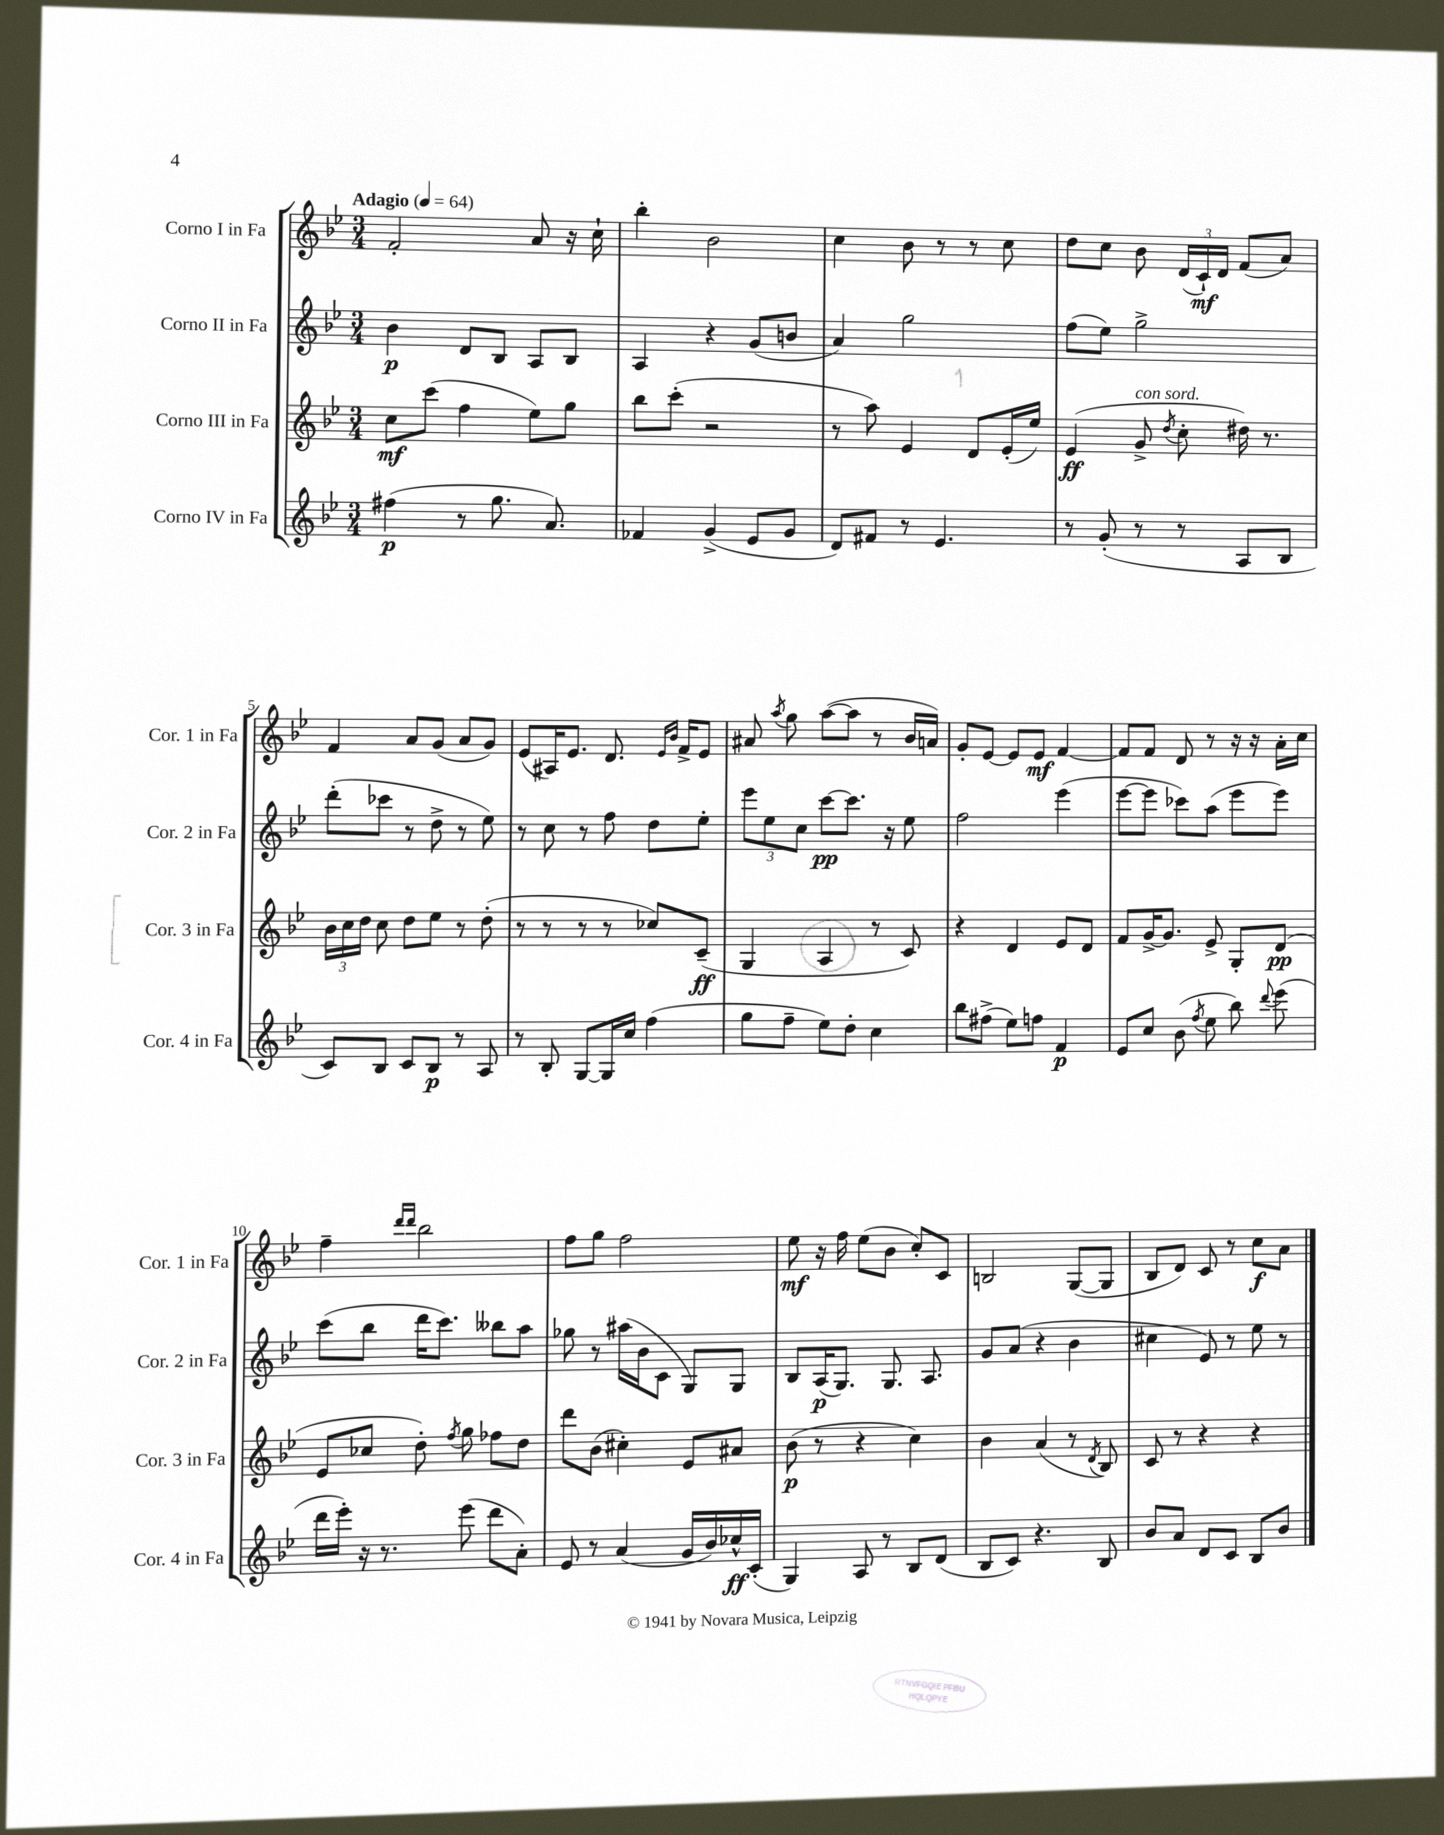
<<
\new StaffGroup <<
\new Staff = "s0" \with { instrumentName = "Corno I in Fa" shortInstrumentName = "Cor. 1 in Fa" } {
    \clef treble \key bes \major \numericTimeSignature \time 3/4 \tempo "Adagio" 4 = 64
    \autoBeamOff f'2-. a'8 r16 c''16-! |
    bes''4-. bes'2 |
    c''4 bes'8 r8 r8 c''8 |
    d''8[ c''8] bes'8 \tuplet 3/2 { d'16[( c'16-!\mf) d'16] } f'8[( a'8]) |
    f'4 a'8[ g'8]( a'8[ g'8]) |
    ees'8[( ais16) ees'8.] d'8. \grace { ees'16[ bes'16] } f'16[-> ees'8] |
    ais'8 \acciaccatura { a''8 } g''8 a''8[~( a''8] r8 bes'16[ a'16]) |
    g'8[-. ees'8]~ ees'8[ ees'8]\mf f'4~ |
    f'8[ f'8] d'8 r8 r16 r16 a'16[-. c''16] |
    f''4-- \grace { d'''16[ d'''16] } bes''2 |
    f''8[ g''8] f''2 |
    ees''8\mf r16 f''16 ees''8[( bes'8] c''8[-.) c'8] |
    b2 g8[~( g8] |
    bes8[ d'8]) c'8 r8 c''8[\f a'8] \bar "|." |
}
\new Staff = "s1" \with { instrumentName = "Corno II in Fa" shortInstrumentName = "Cor. 2 in Fa" } {
    \clef treble \key bes \major \numericTimeSignature \time 3/4
    \autoBeamOff bes'4\p d'8[ bes8] a8[ bes8] |
    a4 r4 g'8[( b'8] |
    a'4) g''2 |
    f''8[( ees''8]) g''2-> |
    d'''8[-.( ces'''8] r8 d''8-> r8 ees''8) |
    r8 c''8 r8 f''8 d''8[ ees''8]-. |
    \tuplet 3/2 { ees'''8[ ees''8 c''8] } c'''8[~\pp c'''8.] r16 ees''8 |
    f''2 ees'''4( |
    ees'''8[~ ees'''8] ces'''8[) a''8]( ees'''8[ ees'''8]) |
    c'''8[( bes''8] d'''16[ c'''8.]) beses''8[ a''8] |
    ges''8 r8 ais''16[( bes'16 c'8] g8[) g8] |
    bes8[ a16\p( g8.]) g8. a8. |
    g'8[ a'8]( r4 bes'4 |
    cis''4 ees'8) r8 ees''8 r8 \bar "|." |
}
\new Staff = "s2" \with { instrumentName = "Corno III in Fa" shortInstrumentName = "Cor. 3 in Fa" } {
    \clef treble \key bes \major \numericTimeSignature \time 3/4
    \autoBeamOff c''8[\mf c'''8]( f''4 ees''8[) g''8] |
    bes''8[ c'''8]-.( r2 |
    r8 a''8) ees'4 d'8[ ees'16-.( ees''16]) |
    ees'4\ff( g'8->^\markup { \italic "con sord." } \acciaccatura { d''8 } c''8-. dis''16) r8. |
    \tuplet 3/2 { bes'16[ c''16 d''16] } c''8 d''8[ ees''8] r8 d''8-.( |
    r8 r8 r8 r8 ces''8[) c'8]--\ff( |
    g4 a4 r8 c'8) |
    r4 d'4 ees'8[ d'8] |
    f'8[ g'16~-> g'8.] ees'8-> g8[-. d'8]\pp( |
    ees'8[ ces''8] d''8-.) \acciaccatura { f''8 } g''8 fes''8[ d''8] |
    d'''8[ bes'8]( cis''4-.) ees'8[ ais'8] |
    bes'8\p( r8 r4 c''4) |
    bes'4 a'4( r8 \acciaccatura { d'8 } bes8) |
    c'8 r8 r4 r4 \bar "|." |
}
\new Staff = "s3" \with { instrumentName = "Corno IV in Fa" shortInstrumentName = "Cor. 4 in Fa" } {
    \clef treble \key bes \major \numericTimeSignature \time 3/4
    \autoBeamOff fis''4\p( r8 g''8. a'8.) |
    fes'4 g'4->( ees'8[ g'8] |
    d'8[) fis'8] r8 ees'4. |
    r8 g'8-.( r8 r8 a8[ bes8] |
    c'8[) bes8] c'8[ bes8]\p r8 a8 |
    r8 bes8-. g8[~ g16 c''16] f''4( |
    g''8[ f''8]-- ees''8[) d''8]-. c''4 |
    bes''8[ fis''8]->( ees''8[) f''8] f'4\p |
    ees'8[ c''8] bes'8( \acciaccatura { f''8 } ees''8 bes''8) \appoggiatura { d'''8 } ees'''8( |
    d'''16[ ees'''16]-.) r16 r8. ees'''8( d'''8[ a'8]-.) |
    ees'8 r8 a'4( g'16[ bes'16) ces''16-^\ff c'16]-.( |
    g4) a8 r8 bes8[ d'8]( |
    bes8[ c'8]) r4. bes8 |
    bes'8[ a'8] d'8[ c'8] bes8[ bes'8] \bar "|." |
}
>>
>>
